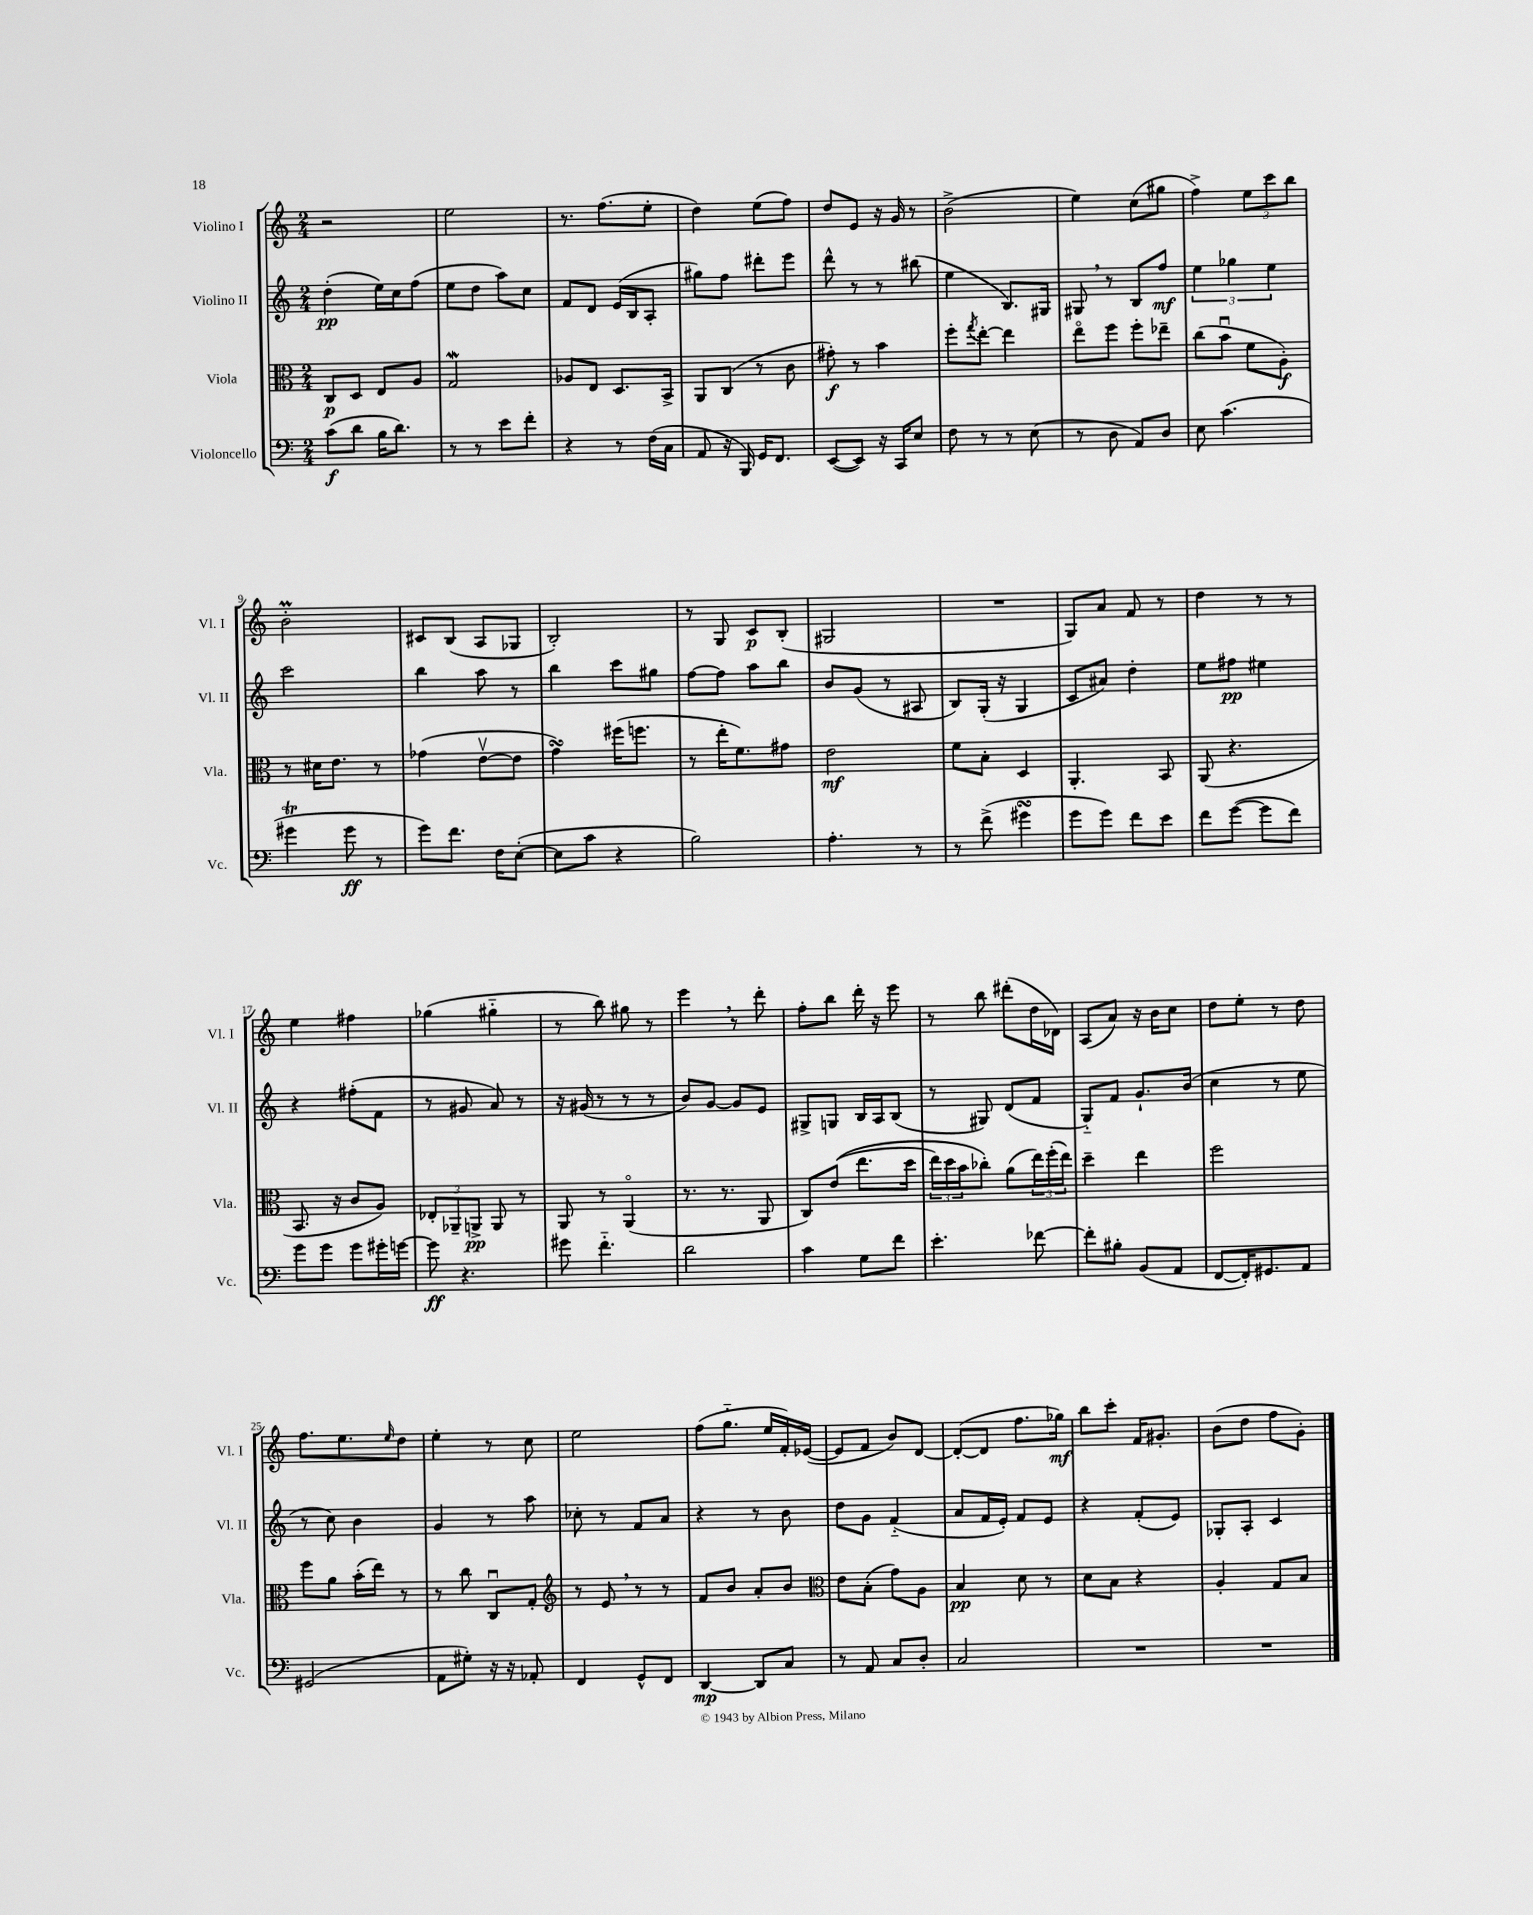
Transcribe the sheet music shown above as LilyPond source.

<<
\new StaffGroup <<
\new Staff = "s0" \with { instrumentName = "Violino I" shortInstrumentName = "Vl. I" } {
    \clef treble \key c \major \numericTimeSignature \time 2/4
    r2 |
    e''2 |
    r8. f''8.( e''8-. |
    d''4) e''8( f''8) |
    d''8 e'8 r16 g'16 r8 |
    b'2->( |
    e''4) c''8( gis''8 |
    f''4->) \tuplet 3/2 { e''8 c'''8 b''8 } |
    b'2-.\prall |
    cis'8 b8( a8 ges8 |
    b2-.) |
    r8 g8 c'8\p b8-.( |
    gis2 |
    R2 |
    g8) a'8 f'8 r8 |
    d''4 r8 r8 |
    e''4 fis''4 |
    ges''4( gis''4-_ |
    r8 b''8) gis''8 r8 |
    e'''4 \breathe r8 d'''8-. |
    f''8-. b''8 d'''16-. r16 e'''8 |
    r8 b''8 dis'''8-.( d''16 des'16) |
    a8( a'8) r16 b'16 c''8 |
    d''8 e''8-. r8 d''8 |
    f''8. e''8. \grace { e''16 } d''8 |
    e''4-. r8 c''8 |
    e''2 |
    f''8( g''8.-_ e''16 f'16-.) ees'16~( |
    ees'8 f'8 b'8) d'8~ |
    d'8~-.( d'8 f''8. ges''16\mf) |
    b''8 c'''8-. f'16 gis'8.-. |
    b'8( d''8 f''8 g'8-.) \bar "|." |
}
\new Staff = "s1" \with { instrumentName = "Violino II" shortInstrumentName = "Vl. II" } {
    \clef treble \key c \major \numericTimeSignature \time 2/4
    d''4-.\pp( e''16) c''16 f''8( |
    e''8 d''8 a''8) c''8 |
    f'8 d'8 e'16( b16 a8-. |
    gis''8) f''8 dis'''8-. e'''8 |
    d'''8-^ r8 r8 bis''8( |
    e''4 b8.) gis16 |
    gis8 \breathe r8 b8 f''8\mf |
    \tuplet 3/2 { e''4 ges''4 e''4 } |
    c'''2 |
    b''4 a''8 r8 |
    b''4 c'''8 gis''8 |
    f''8~ f''8 a''8 b''8 |
    b'8 g'8( r8 ais8 |
    b8) g16-.( r16 g4 |
    c'8 ais'8) d''4-. |
    e''8 fis''8\pp eis''4 |
    r4 fis''8-.( f'8 |
    r8 gis'8 a'8) r8 |
    r16 gis'16( r8 r8 r8 |
    b'8) g'8~ g'8 e'8 |
    gis8-> g8 b16 a16 b8( |
    r8 gis8) d'8( f'8 |
    g8-_) f'8 g'8.-! b'16( |
    c''4 r8 e''8 |
    r8 c''8) b'4 |
    g'4 r8 a''8 |
    ces''8-. r8 f'8 a'8 |
    r4 r8 b'8 |
    d''8 g'8 f'4-_( |
    a'8 f'16 e'16-.) f'8 e'8 |
    r4 f'8-.( e'8) |
    ges8-. a8-. c'4 \bar "|." |
}
\new Staff = "s2" \with { instrumentName = "Viola" shortInstrumentName = "Vla." } {
    \clef alto \key c \major \numericTimeSignature \time 2/4
    c8\p d8 e8 a8 |
    g2\mordent |
    aes8 e8 d8. b,16-> |
    a,8 c8( r8 c'8 |
    gis'8-.\f) r8 b'4 |
    f''8-. \acciaccatura { g''8 } e''8~-. e''4 |
    e''8\flageolet f''8 f''8-. ees''8-- |
    c''8( b'8\downbow f'8 a8-.\f) |
    r8 dis'16 e'8. r8 |
    ges'4( e'8~\upbow e'8 |
    g'4\turn) fis''16( f''8. |
    r8 e''16-. f'8.) gis'8 |
    e'2\mf |
    f'8 b8-. d4 |
    a,4.-. b,8 |
    a,8( r4. |
    b,8. r16 c'8 a8) |
    \tuplet 3/2 { ees8-. aes,8-- a,8->\pp } a,8 r8 |
    a,8 r8 a,4\flageolet( |
    r8. r8. a,8 |
    c8) e'8(\( e''8. d''16 |
    \tuplet 3/2 { e''16) d''16 b'16 } ces''8-.\) a'8( \tuplet 3/2 { e''16) f''16-.( e''16) } |
    d''4-- e''4 |
    f''2 |
    f''8 a'8 b'16-.( e''16) r8 |
    r8 c''8 c8\downbow g8-. |
    \clef treble r8 e'8 \breathe r8 r8 |
    f'8 b'8 a'8-. b'8 |
    \clef alto e'8 b8-.( g'8) a8 |
    b4\pp d'8 r8 |
    d'8 b8 r4 |
    a4-. g8 b8 \bar "|." |
}
\new Staff = "s3" \with { instrumentName = "Violoncello" shortInstrumentName = "Vc." } {
    \clef bass \key c \major \numericTimeSignature \time 2/4
    c'8\f( d'8 b16 d'8.) |
    r8 r8 e'8 f'8-. |
    r4 r8 f16( c16 |
    a,8 r16 b,,16) g,16 f,8. |
    e,8~( e,8) r16 c,16 e8 |
    f8 r8 r8 e8( |
    r8 d8 a,8) d8 |
    e8 c'4.( |
    gis'4\trill gis'8\ff r8 |
    g'8) f'8. f16 e8~-.( |
    e8 c'8 r4 |
    b2) |
    a4.-. r8 |
    r8 f'8->( gis'4\turn |
    g'8 g'8) f'8 e'8 |
    f'8 g'8~( g'8 f'8) |
    g'8 g'8 g'8 gis'16-. g'16~ |
    g'8\ff r4. |
    gis'8 f'4.-_ |
    d'2 |
    c'4 g8 f'8 |
    e'4.-. fes'8~ |
    fes'8-. bis8-. b,8( a,8 |
    f,8~ f,16-.) gis,8. a,8 |
    gis,2( |
    a,8 gis8-.) r16 r16 aes,8-. |
    f,4 g,8-^ f,8 |
    d,4~\mp d,8 c8 |
    r8 a,8 c8 d8-. |
    c2 |
    R2 |
    R2 \bar "|." |
}
>>
>>
